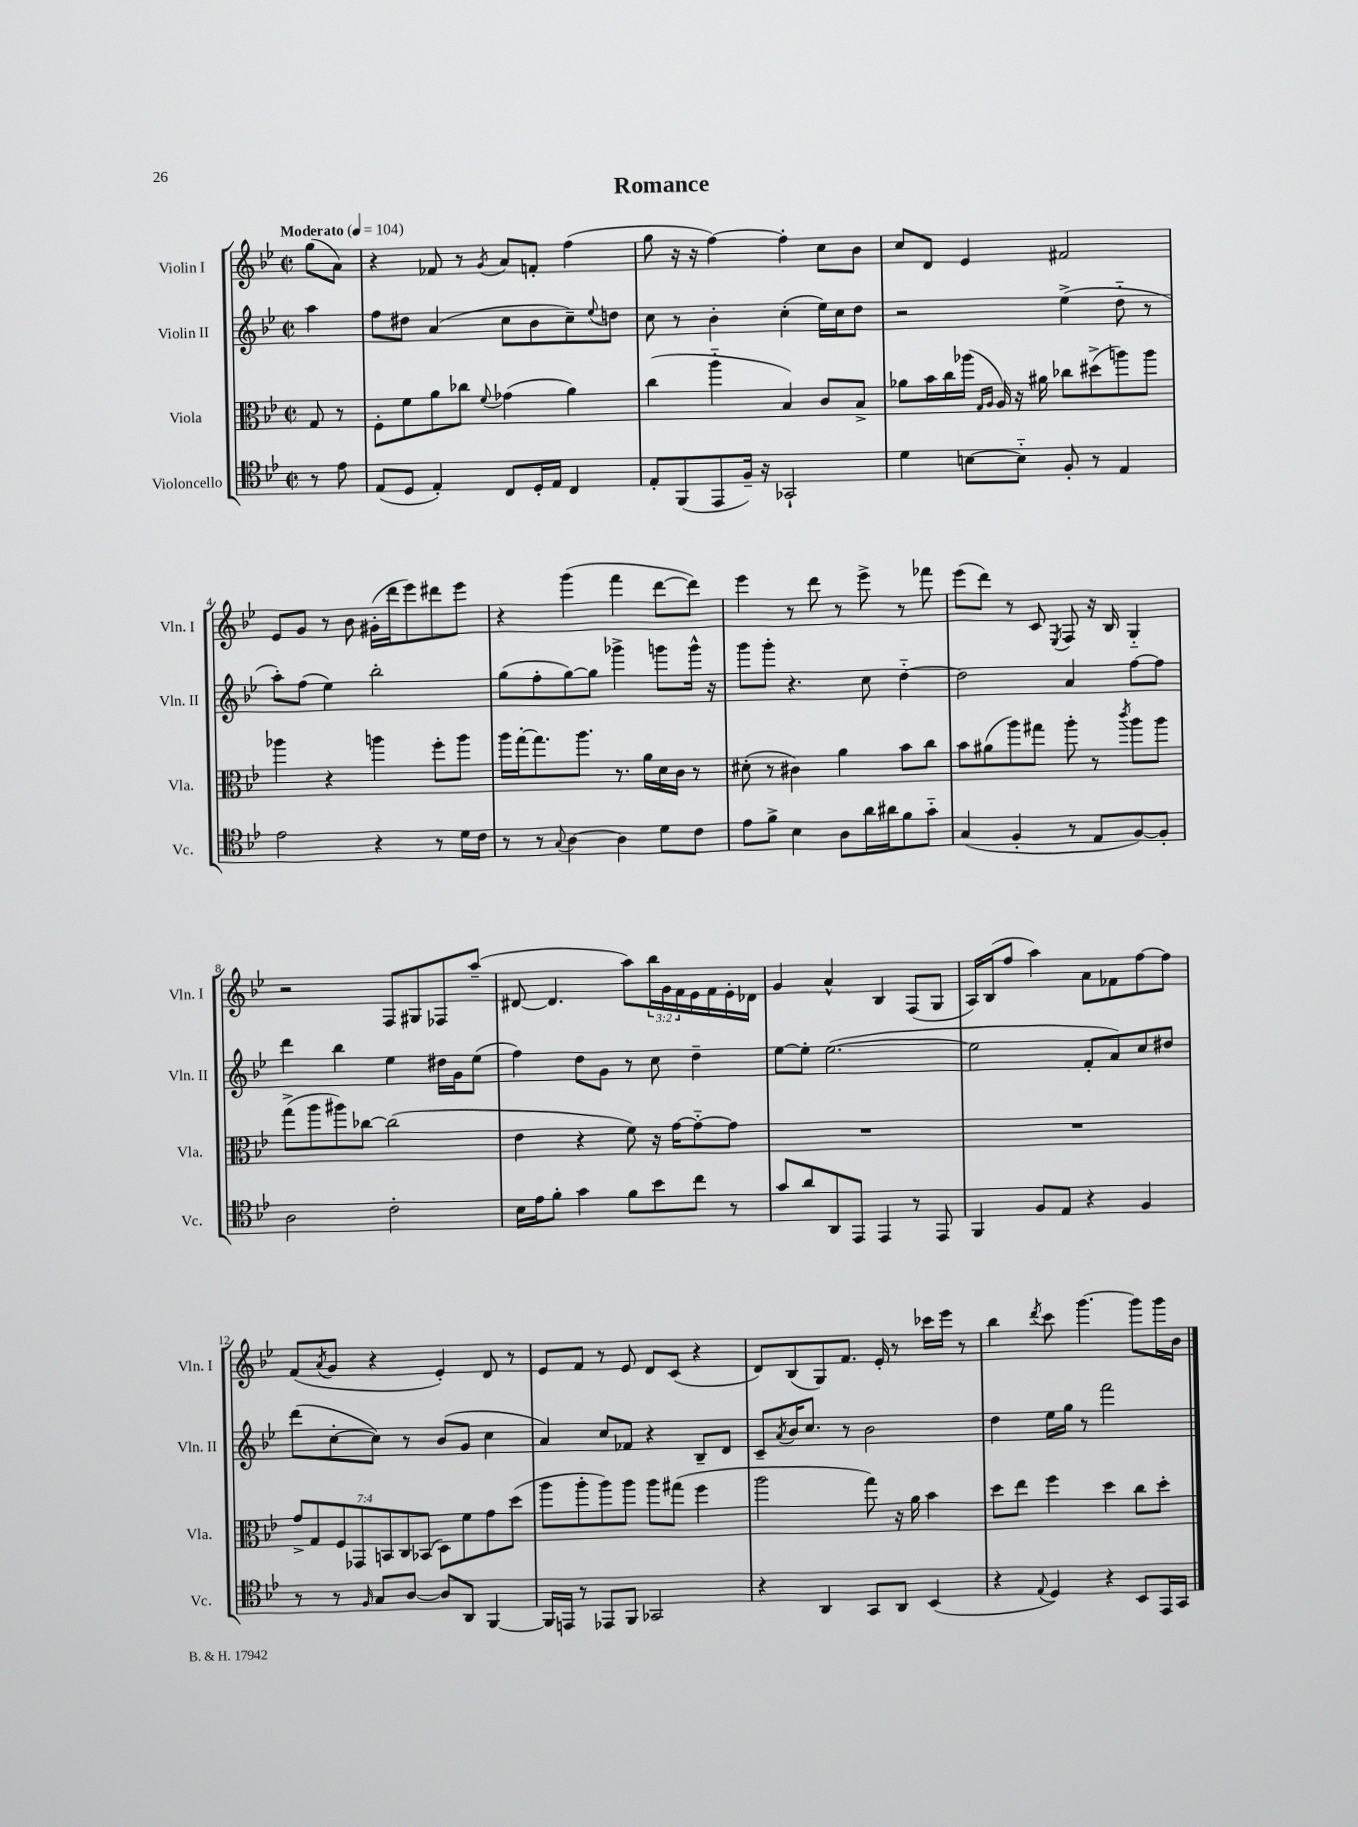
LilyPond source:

\header { title = "Romance" }
<<
\new StaffGroup <<
\new Staff = "s0" \with { instrumentName = "Violin I" shortInstrumentName = "Vln. I" } {
    \clef treble \key bes \major \defaultTimeSignature \time 2/2 \override Staff.TupletNumber.text = #tuplet-number::calc-fraction-text \partial 4 \tempo "Moderato" 4 = 104
    g''8( a'8) |
    r4 fes'8 r8 \acciaccatura { g'8 } a'8 f'8-. f''4( |
    g''8 r16 r16 f''4~) f''4-. c''8 bes'8 |
    c''8 d'8 ees'4 fis'2 |
    ees'8 g'8 r8 bes'8 gis'16-.( d'''16 ees'''8) dis'''8 ees'''8 |
    r4 g'''4( f'''4 d'''8~ d'''8) |
    ees'''4 r8 d'''8 r8 ees'''8-> r8 fes'''8 |
    ees'''8( d'''8) r8 c'8 \acciaccatura { ees8 } f8 r16 bes16 g4-_ |
    r2 f8 gis8 fes8 a''8--( |
    dis'8~ dis'4. a''8) \tuplet 3/2 { bes''16 g'16 f'16 } ees'16 f'16 ees'16-. des'16 |
    g'4 a'4-^ bes4 f8( g8 |
    a16) bes16( f''8 a''4) a'8 fes'8 f''8~ f''8 |
    f'8( \acciaccatura { a'8 } g'8 r4 ees'4-.) d'8 r8 |
    ees'8 f'8 r8 ees'8 d'8 c'8( r4 |
    d'8) bes8( g8) f'8. ees'16-. r8 ces'''16 ees'''16 r8 |
    bes''4 \acciaccatura { d'''8 } c'''8 g'''4.~ g'''8 g'''16 bes'16 \bar "|." |
}
\new Staff = "s1" \with { instrumentName = "Violin II" shortInstrumentName = "Vln. II" } {
    \clef treble \key bes \major \defaultTimeSignature \time 2/2 \partial 4
    a''4 |
    f''8 dis''8 a'4( c''8 bes'8 c''8--) \appoggiatura { ees''8 } d''8 |
    c''8 r8 bes'4-. c''4-.( ees''16) c''16 d''8 |
    r2 ees''4->( d''8-_ r8 |
    a''8-.) f''8( ees''4) bes''2-. |
    g''8( f''8-. g''8~) g''8 ges'''4-> g'''8 g'''16-^ r16 |
    g'''8 g'''8-. r4. c''8 d''4~-_ |
    d''2 a'4 f''8~ f''8 |
    d'''4 bes''4 ees''4 dis''16 g'16 ees''8( |
    f''4) d''8 g'8 r8 c''8 d''4-- |
    ees''8~ ees''8-. ees''2.~( |
    ees''2 f'8-. a'8) c''8 dis''8 |
    d'''8( c''8~-. c''8) r8 bes'8( g'8 c''4 |
    a'4) c''8 fes'8 r4 bes8-- d'8 |
    c'8-- \acciaccatura { a'8 } bes'16 c''8. r8 bes'2 |
    d''4 ees''16 g''16 r8 f'''2 \bar "|." |
}
\new Staff = "s2" \with { instrumentName = "Viola" shortInstrumentName = "Vla." } {
    \clef alto \key bes \major \defaultTimeSignature \time 2/2 \override Staff.TupletNumber.text = #tuplet-number::calc-fraction-text \partial 4
    g8 r8 |
    f8-. f'8 a'8 ces''8 \appoggiatura { f'8 } ges'4( a'4) |
    c''4( a''4-_ bes4) c'8 bes8-> |
    aes'8 bes'16 c''16 aes''16( \grace { g16 a16 } a16) r16 ais'16 ces''8 dis''8->( a''8) a''8 |
    aes''4 r4 a''4 f''8-. a''8 |
    a''16 g''16~-. g''8. a''8. r8. a'16 d'16 c'16 r8 |
    dis'8-.( r8 cis'4) a'4 bes'8 c''8 |
    bes'8 ais'8( a''8) gis''8 a''8-. r8 \acciaccatura { c'''8 } a''8 a''8 |
    g''8->( a''8 ais''8) ces''8~ ces''2( |
    ees'4 r4 f'8) r16 g'16~ g'8~-_ g'8 |
    R1 |
    R1 |
    \tuplet 7/4 { g'8-> g8 f8 ges,8 b,8 c8 bes,8( } d8) f'8 g'8 d''8( |
    a''8 a''8-. a''8) a''8 a''8 gis''8( f''4 |
    a''2 g''8) r16 a'16 bes'4 |
    d''8 ees''8 f''4 d''4 c''8 d''8-. \bar "|." |
}
\new Staff = "s3" \with { instrumentName = "Violoncello" shortInstrumentName = "Vc." } {
    \clef tenor \key bes \major \defaultTimeSignature \time 2/2 \partial 4
    r8 ees'8 |
    ees8( d8 ees4-.) c8 d16-. ees16 c4 |
    ees8-. f,8( ees,8 f16--) r16 ges,2-! |
    d'4 b8~ b8-_ f8-. r8 ees4 |
    ees'2 r4 r8 d'16 c'16 |
    r8 r8 \appoggiatura { g8 } a4~ a4 d'8 c'8 |
    ees'8 f'8-> bes4 a8 a'16 ais'16 f'8 g'8-_ |
    g4( f4-. r8 ees8 f8~) f8-. |
    a2 c'2-. |
    bes16 ees'16 f'8-. g'4 f'8 bes'8 c''8 r8 |
    g'8 a'8 a,8 ees,8 ees,4 r8 ees,8 |
    f,4 f8 ees8 r4 f4 |
    r8 r8 \grace { f16 } g8 a8~ a8 a,8 f,4~ |
    f,16 e,16 r8 ees,8 f,8 ges,2 |
    r4 a,4 g,8 a,8 bes,4( |
    r4 \appoggiatura { ees8 } d4) r4 bes,8 ees,16 g,16 \bar "|." |
}
>>
>>
